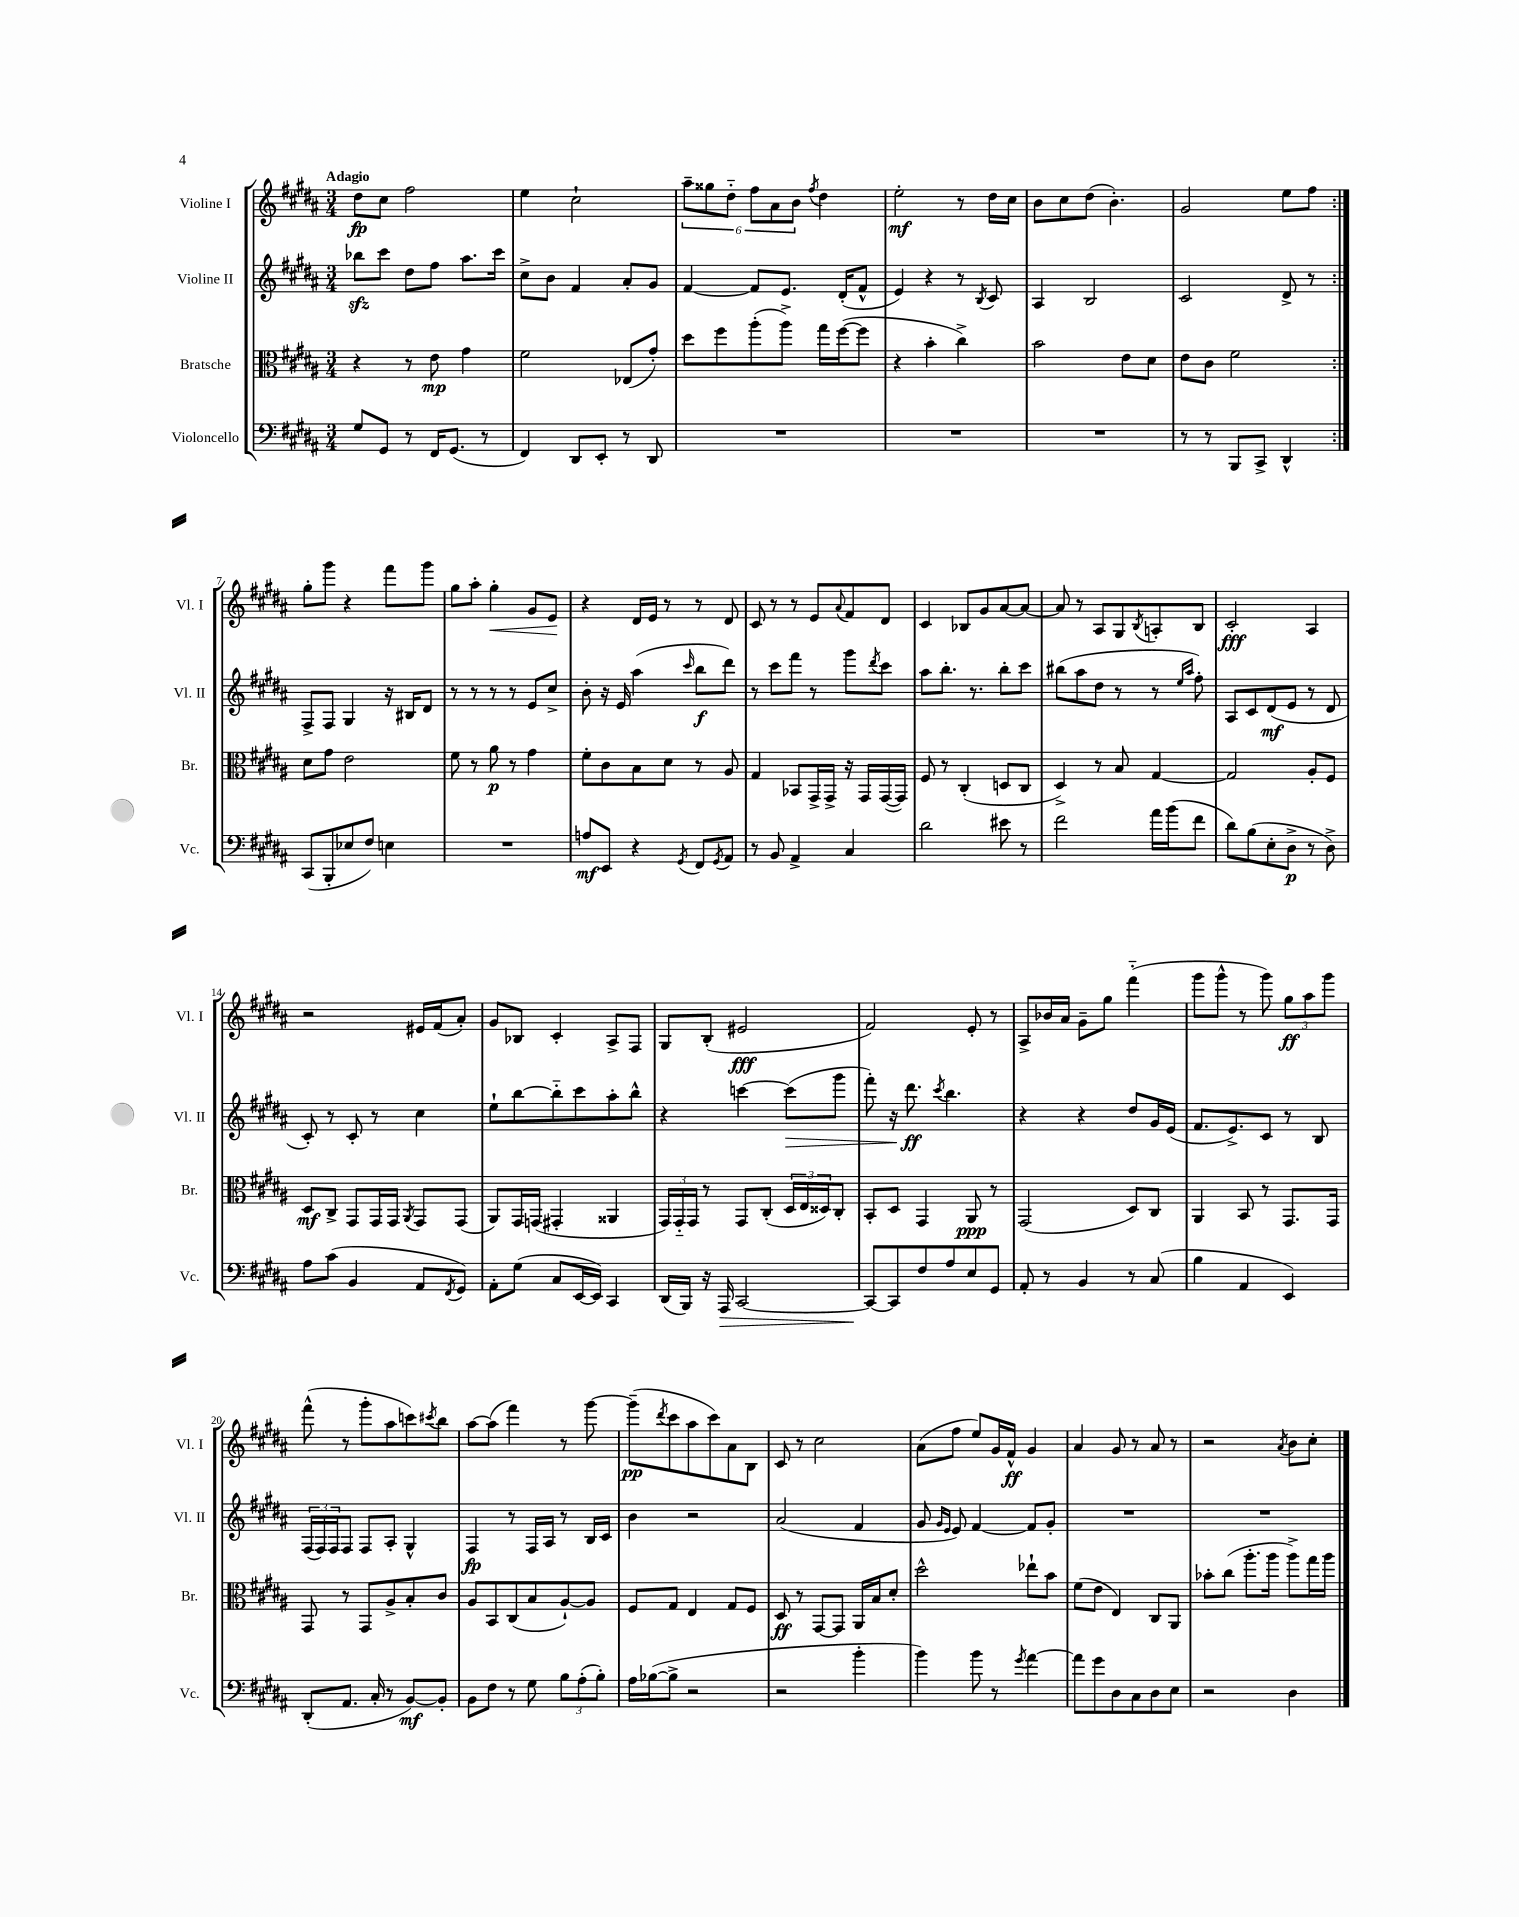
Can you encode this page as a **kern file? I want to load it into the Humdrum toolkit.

**kern	**kern	**kern	**kern
*staff4	*staff3	*staff2	*staff1
*clefF4	*clefC3	*clefG2	*clefG2
*k[f#c#g#d#a#]	*k[f#c#g#d#a#]	*k[f#c#g#d#a#]	*k[f#c#g#d#a#]
*M3/4	*M3/4	*M3/4	*M3/4
8G#	4r	8bb-	8dd#
8GG#	.	8ccc#	8cc#
8r	8r	8dd#	2ff#
16FF#	8e	8ff#	.
(8.GG#	.	.	.
.	4g#	8.aa#	.
8r	.	.	.
.	.	16ccc#	.
=	=	=	=
4FF#)	2f#	8cc#^	4ee
.	.	8b	.
8DD#	.	4f#	2cc#`
8EE'	.	.	.
8r	(8E-	8a#'	.
8DD#	8g#')	8g#	.
=	=	=	=
2.r	8dd#	[4f#	12aa#~
.	.	.	12gg##
.	8ff#	.	.
.	.	.	12dd#'~
.	(8aa#'	8f#]	12ff#
.	.	.	12a#
.	8aa#^)	8.e	.
.	.	.	12b
.	.	.	8qff#
.	16gg#	.	4dd#
.	([16ff#	(16d#'	.
.	8ff#]	8f#^^	.
=	=	=	=
2.r	4r	4e)	2ee'
.	4b'	4r	.
.	4cc#^)	8r	8r
.	.	8qB	.
.	.	8c#	16dd#
.	.	.	16cc#
=	=	=	=
2.r	2b	4A#	8b
.	.	.	8cc#
.	.	2B	(8dd#
.	.	.	4.b')
.	8e	.	.
.	8d#	.	.
=	=	=	=
8r	8e	2c#	2g#
8r	8c#	.	.
8BBB	2f#	.	.
8CC#^	.	.	.
4DD#^^	.	8d#^	8ee
.	.	8r	8ff#
=:|!	=:|!	=:|!	=:|!
(8CC#	8d#	8F#^	8gg#'
8BBB'	8g#	8F#	8ggg#
8E-	2e	4G#	4r
8F#)	.	.	.
4E	.	16r	8fff#
.	.	16B#	.
.	.	8d#	8ggg#
=	=	=	=
2.r	8f#	8r	8gg#
.	8r	8r	8aa#'
.	8a#	8r	4gg#'
.	8r	8r	.
.	4g#	8e	8g#
.	.	8cc#^	8e
=	=	=	=
8A	8f#'	8b'	4r
8EE	8c#	16r	.
.	.	16e	.
4r	8B	(4aa#	16d#
.	.	.	16e
.	8d#	.	8r
8qGG#	.	16qqccc#	.
8FF#	8r	8bb	8r
8qGG#	.	.	.
8AA#	8A#	8ddd#)	8d#
=	=	=	=
8r	4G#	8r	8c#
8BB	.	8ccc#	8r
4AA#^	8BB-	8fff#	8r
.	16GG#^	8r	8e
.	16GG#^	.	.
.	.	.	8qqa#
4C#	16r	8ggg#	8f#
.	16GG#	.	.
.	.	8qddd#	.
.	([16GG#	8ccc#	8d#
.	16GG#])	.	.
=	=	=	=
2d#	8F#	8aa#	4c#
.	8r	8.bb'	.
.	(4C#'	.	8B-
.	.	8.r	.
.	.	.	8g#
8e#	8D	8bb'	[8a#
8r	8C#	8ccc#	8a#_
=	=	=	=
2f#	4D#^)	(8bb#	8a#]
.	.	8aa#	8r
.	8r	8dd#	8A#
.	8B	8r	8G#
.	.	.	8qB
16a#	[4G#	8r	8A'
(16b	.	.	.
.	.	16qqee	.
.	.	16qqaa#	.
8f#	.	8ff#')	8B
=	=	=	=
8d#)	2G#]	8A#	2c#'
(8B	.	8c#	.
8E'	.	(8d#	.
8D#^	.	8e	.
8r	8A#'	8r	4A#
8D#^)	8F#	8d#	.
=	=	=	=
8A#	8D#	8c#')	2r
(8c#	8C#^	8r	.
4BB	8GG#	8c#'	.
.	16GG#	8r	.
.	16GG#	.	.
.	8qAA#	.	.
8AA#	8GG#	4cc#	16e#
.	.	.	(16f#
8qFF#	.	.	.
8GG#)	(8GG#	.	8a#')
=	=	=	=
8AA#'	8AA#)	8ee`	8g#
(8G#	16GG#	[8bb	8B-
.	(16GG	.	.
8C#	4GG#'	8bb'~]	4c#'
[16EE	.	8ccc#	.
16EE])	.	.	.
4CC#	4AA##	8aa#'	8A#^
.	.	8bb^^	8F#
=	=	=	=
(16DD#	24GG#)	4r	8G#
.	24GG#'~	.	.
16BBB)	.	.	.
.	24GG#	.	.
16r	8r	.	(8B'
16AAA#	.	.	.
[2CC#	8GG#	[4ccc	2e#
.	(8C#'	.	.
.	24D#	(8ccc]	.
.	24E	.	.
.	24D##)	.	.
.	8C#'	8ggg#	.
=	=	=	=
8CC#_	8BB'	8fff#')	2f#)
8CC#]	8D#	16r	.
.	.	8.ddd#	.
8F#	4GG#	.	.
.	.	8qccc#	.
8A#	.	4.bb	.
8E	8AA#	.	8e'
8GG#	8r	.	8r
=	=	=	=
8AA#'	(2GG#	4r	8A#^
8r	.	.	16b-
.	.	.	16a#
4BB	.	4r	8g#~
.	.	.	8gg#
8r	8D#)	8dd#	(4fff#'~
(8C#	8C#	16g#	.
.	.	(16e	.
=	=	=	=
4B	4AA#	8.f#	8ggg#
.	.	.	8ggg#^^
.	.	8.e^)	.
4AA#	8BB	.	8r
.	8r	8c#	8ggg#)
4EE)	8.GG#	8r	12gg#
.	.	.	12aa#
.	.	8B	.
.	.	.	12ggg#
.	16GG#	.	.
=	=	=	=
(8DD#'	8GG#	(24F#	(8fff#^^
.	.	24F#)	.
.	.	24F#	.
8.AA#	8r	8F#	8r
.	8GG#	8F#	8ggg#'
16C#'	.	.	.
8r	8A#^	8A#'	8aa#
[8BB)	8B'	4G#^^	8ccc)
.	.	.	8qccc#
8BB']	8c#	.	8bb
=	=	=	=
8BB	8A#	4F#	[8aa#
8F#	8BB	.	(8aa#]
8r	(8C#	8r	4fff#)
8G#	8B	16F#	.
.	.	16A#	.
12B	[8A#`)	8r	8r
(12A#'	.	.	.
.	8A#]	16B	[8ggg#
12B')	.	.	.
.	.	16c#	.
=	=	=	=
16A#	8F#	4b	(8ggg#~]
([16B-	.	.	.
.	.	.	8qddd#
8B-^]	8G#	.	8ccc#
2r	4E	2r	8aa#
.	.	.	8ccc#)
.	8G#	.	8a#
.	8F#	.	8B
=	=	=	=
2r	8D#	(2a#	8c#
.	8r	.	8r
.	[8GG#	.	2cc#
.	8GG#]	.	.
4b'	16AA#	4f#	.
.	16B	.	.
.	8d#'	.	.
=	=	=	=
4b)	2dd#^^	8g#	(8a#
.	.	16qqg#	.
.	.	16qqe	.
.	.	8e)	8ff#
8b	.	[4f#	8ee)
8r	.	.	16g#
.	.	.	16f#^^
8qg#	.	.	.
[4a#	8ee-`	8f#]	4g#
.	8b	8g#'	.
=	=	=	=
8a#]	(8f#	2.r	4a#
8g#	8e	.	.
8D#	4E)	.	8g#
8C#	.	.	8r
8D#	8C#	.	8a#
8E	8AA#	.	8r
=	=	=	=
2r	8b-'	2.r	2r
.	(8cc#	.	.
.	8.aa#'	.	.
.	16aa#	.	.
.	.	.	8qa#
4D#	8aa#^)	.	8b
.	16gg#	.	8cc#'
.	16aa#	.	.
==	==	==	==
*-	*-	*-	*-
